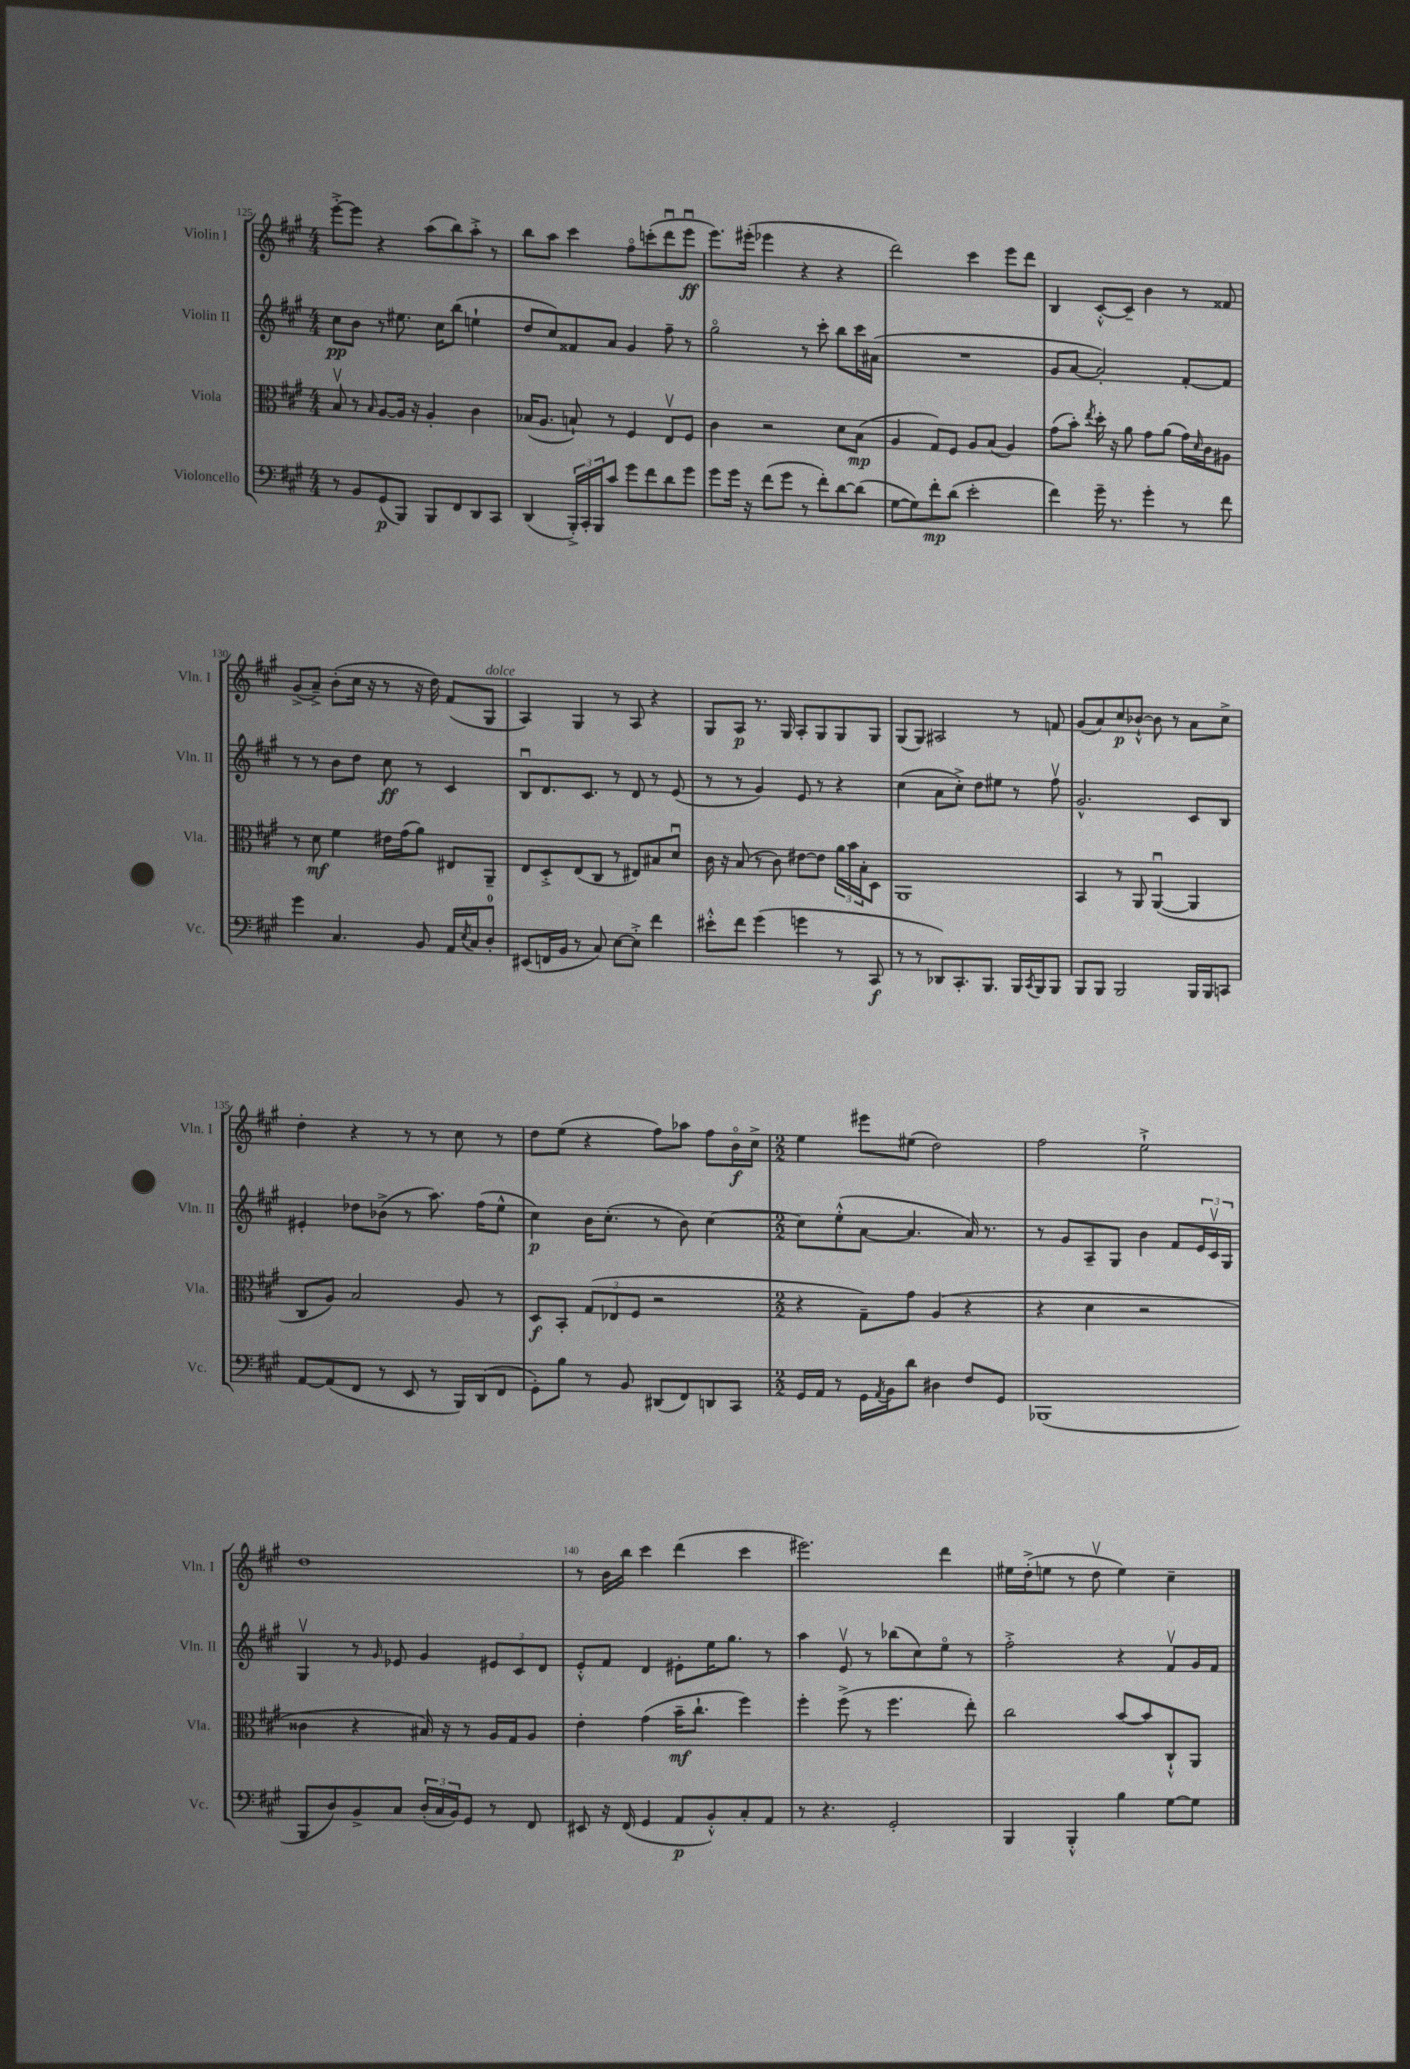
<<
\new StaffGroup <<
\new Staff = "s0" \with { instrumentName = "Violin I" shortInstrumentName = "Vln. I" } {
    \clef treble \key a \major \numericTimeSignature \time 4/4
    e'''8~-.-> e'''8 r4 a''8( b''8) a''8-.-> r8 |
    b''8 a''8 cis'''4 fis''8\flageolet c'''8-.( d'''8\downbow e'''8\downbow\ff |
    e'''8.) eis'''16-.( ees'''4 r4 r4 |
    d'''2) cis'''4 e'''8 d'''8 |
    b4 cis'8~-.-^ cis'8-- b'4 r8 fisis'8 |
    gis'8->( a'8--->) b'8-.( cis''16 r16 r8 r16 d''16) fis'8( gis8^\markup { \italic "dolce" } |
    a4) gis4 r8 a8 r4 |
    gis8 a8\p r8. gis16 a8-. gis8 gis8 gis8 |
    gis8( gis8) ais2 r8 f'8 |
    gis'8( a'8) cis''8\p bes'8~-!-^ bes'8 r8 a'8 cis''8-> |
    d''4-. r4 r8 r8 cis''8 r8 |
    d''8 e''8( r4 fis''8) aes''8 fis''8 b'16\flageolet\f cis''16-> |
    \numericTimeSignature \time 2/2 e''4 eis'''8 eis''8( d''2) |
    fis''2 e''2-!-> |
    d''1 |
    r8 b'16 b''16 cis'''4 d'''4( cis'''4 |
    eis'''2.) d'''4 |
    eis''16 d''16-.->( e''8 r8 d''8\upbow e''4) cis''4-- \bar "|." |
}
\new Staff = "s1" \with { instrumentName = "Violin II" shortInstrumentName = "Vln. II" } {
    \clef treble \key a \major \numericTimeSignature \time 4/4
    cis''8\pp b'8 r8 eis''8. cis''16 b''8( e''4-! |
    d''8 cis''8) fisis'8 a'8 gis'4 fis''8-- r8 |
    gis''2\flageolet r8 cis'''8-. b''8 cis'''16 ais'16( |
    R1 |
    gis'8 a'8~ a'2-.) fis'8~-. fis'8 |
    r8 r8 b'8 d''8 cis''8\ff r8 cis'4 |
    b8\downbow d'8. cis'8. r8 d'8 r8 e'8( |
    r8 r8 gis'4) e'8 r8 r4 |
    cis''4( a'8 cis''8-.->) d''8 eis''8 r8 fis''8\upbow |
    gis'2.-^ cis'8 b8 |
    eis'4-. des''8 bes'8->( r8 a''8.) fis''16( e''8-^ |
    cis''4\p) b'16 cis''8.-.( r8 b'8) cis''4~ |
    \numericTimeSignature \time 2/2 cis''8 e''8-.-^( a'8~ a'4. a'16) r8. |
    r8 gis'8 a8-- gis8 b'4 fis'8 \tuplet 3/2 { e'16 cis'16\upbow gis16 } |
    gis4\upbow r8 \grace { gis'16 } ees'8 gis'4 \tuplet 3/2 { eis'8 cis'8 d'8 } |
    e'8-.-^ fis'8 d'4 eis'8-. e''16 gis''8. r8 |
    a''4 e'8\upbow r8 bes''8( cis''8) e''8\flageolet r8 |
    fis''2-.-> r4 fis'8\upbow gis'16 fis'16 \bar "|." |
}
\new Staff = "s2" \with { instrumentName = "Viola" shortInstrumentName = "Vla." } {
    \clef alto \key a \major \numericTimeSignature \time 4/4
    b8\upbow r8 \grace { b16 } a8~ a16 r16 a4-. cis'4 |
    bes16( a8. b8-!) r8 fis4 e8\upbow fis8 |
    cis'4 r2 d'8 b8\mp( |
    a4 gis8) fis8 a8 b8( a4) |
    gis'8( b'8-.) \acciaccatura { e''8 } d''16-. r16 a'8 gis'8 a'8( gis'16) \grace { d'16 } cis'16 ais8 |
    r8 d'8\mf fis'4 eis'16 gis'16( a'8) eis8 a,8-- |
    e8 d8-.-> e8( cis8 r8 eis8) bis8 d'8\downbow |
    cis'16 r16 b8( r8 cis'8) eis'8~ eis'8 \tuplet 3/2 { a'16 b'16 b16-. } d8 |
    a,1 |
    b,4 r8 a,8 a,4~\downbow( a,4 |
    cis8 a8) b2 a8 r8 |
    d8\f b,8-. \tuplet 3/2 { gis8( ees8 fis8 } r2 |
    \numericTimeSignature \time 2/2 r4 gis8--) gis'8 a4( r4 |
    r4 d'4 r2 |
    cisis'4 r4 bis16) r16 r8 a16 gis16 a8 |
    e'4-. gis'4( b'16--\mf cis''8.-! fis''4) |
    fis''4-. fis''8->( r8 fis''4. e''8-.) |
    cis''2 b'8~ b'8 cis8-!-^ a,8 \bar "|." |
}
\new Staff = "s3" \with { instrumentName = "Violoncello" shortInstrumentName = "Vc." } {
    \clef bass \key a \major \numericTimeSignature \time 4/4
    r8 b,8 gis,8\p( b,,8) b,,8 fis,8 d,8 cis,8 |
    d,4( \tuplet 3/2 { b,,16-.->) cis,16-. b,,16 } cis'8 gis'8 fis'8 d'8 gis'8 |
    gis'8 gis'16 r16 fis'8( gis'8 r8 fis'8-.) d'8~ d'8( |
    gis8~ gis8) fis'8-.\mp d'8( e'2-. |
    fis'4) gis'16-- r8. gis'4-. r8 fis'8 |
    gis'4 cis4. b,8 a,16 \acciaccatura { e8 } cis16 d8-0-. |
    eis,8( f,16 b,16 r8 cis8) e8~ e8-.-> fis'4 |
    eis'8-.-^ fis'8 gis'4( g'4 r8 cis,8\f |
    r8 r8 des,8) cis,8.-. b,,8. b,,16 \acciaccatura { cis,8 } b,,16 b,,8 |
    b,,8 b,,8 b,,2 b,,16 b,,16 c,8 |
    a,8~ a,8( fis,8 r8 e,8 r8 b,,16) d,16( fis,8 |
    gis,8-.) b8 r8 b,8 dis,8( fis,8) d,8 cis,8 |
    \numericTimeSignature \time 2/2 gis,16 a,16 r8 gis,16 \acciaccatura { a,8 } b,16 d'8 dis4 fis8 gis,8 |
    bes,,1( |
    b,,8 d8) b,8-> cis8 \tuplet 3/2 { d16-.( cis16 b,16) } gis,8 r8 fis,8 |
    eis,8 r16 fis,16( gis,4 a,8\p b,8-.-^) cis8-. a,8 |
    r8 r4. gis,2-. |
    b,,4 b,,4-.-^ b4 gis8~ gis8 \bar "|." |
}
>>
>>
\layout { \context { \Score currentBarNumber = #125 \override BarNumber.break-visibility = ##(#f #t #t) barNumberVisibility = #(every-nth-bar-number-visible 5) } }
